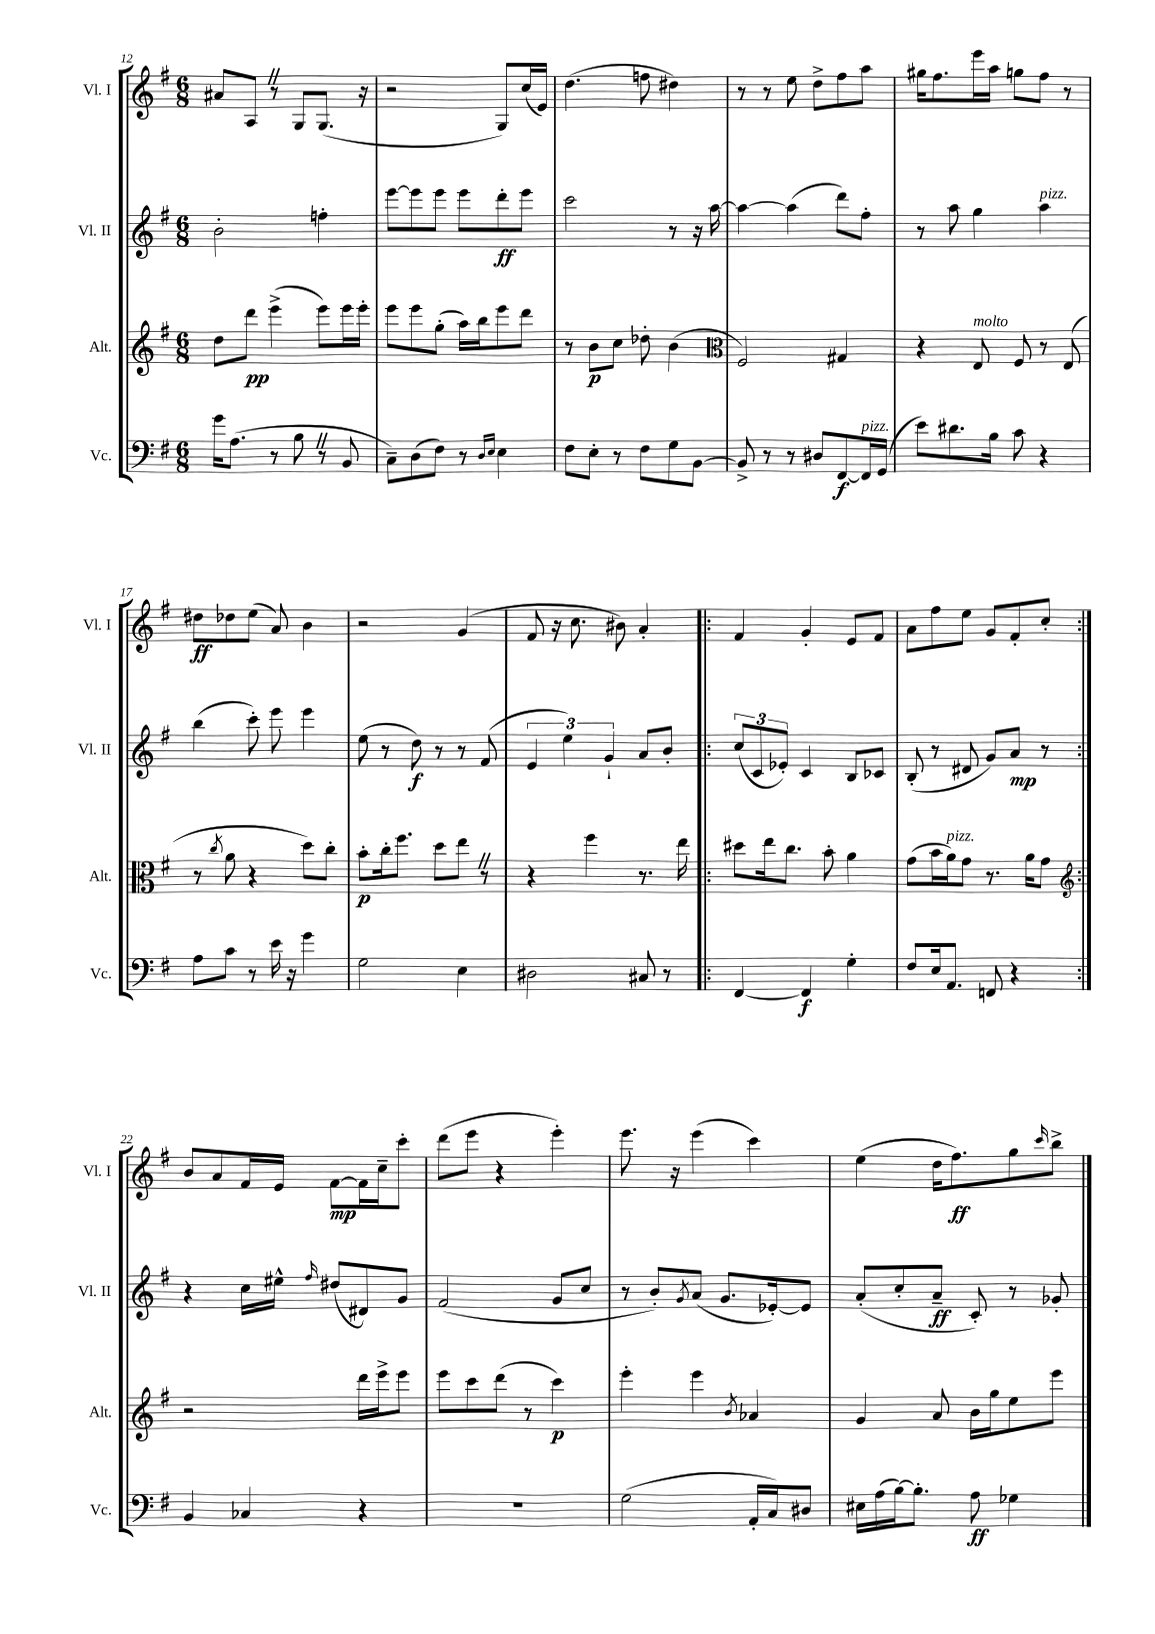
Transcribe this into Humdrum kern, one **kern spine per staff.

**kern	**dynam	**kern	**dynam	**kern	**dynam	**kern	**dynam
*part4	*part4	*part3	*part3	*part2	*part2	*part1	*part1
*staff4	*staff4	*staff3	*staff3	*staff2	*staff2	*staff1	*staff1
*I"Vc.	*	*I"Alt.	*	*I"Vl. II	*	*I"Vl. I	*
*I'Vc.	*	*I'Alt.	*	*I'Vl. II	*	*I'Vl. I	*
*clefF4	*	*clefG2	*	*clefG2	*	*clefG2	*
*k[f#]	*	*k[f#]	*	*k[f#]	*	*k[f#]	*
*M6/8	*	*M6/8	*	*M6/8	*	*M6/8	*
=12	=12	=12	=12	=12	=12	=12	=12
16g\KL	.	8dd\L	.	2b'\	.	8a#X/L	.
(8.A\J	.	.	.	.	.	.	.
.	.	8ddd\J	pp	.	.	8AZ/J	.
8r	.	(4eee^\	.	.	.	8r	.
8BZ\	.	.	.	.	.	8G/L	.
8r	.	8eee\L)	.	4ffn'\	.	(8.G/J	.
8BB/	.	16eee\L	.	.	.	.	.
.	.	16eee'\JJ	.	.	.	16r	.
=13	=13	=13	=13	=13	=13	=13	=13
8C~\L)	.	8eee\L	.	[8eee\L	.	2r	.
(8D\	.	8eee\	.	8eee\]	.	.	.
8F#\J)	.	(8gg'\J	.	8eee\J	.	.	.
8r	.	16aa\LL)	.	8eee\L	.	.	.
.	.	16bb\J	.	.	.	.	.
16qqD/LL	.	.	.	.	.	.	.
16qqE/JJ	.	.	.	.	.	.	.
4E\	.	8eee\	.	8ddd'\	ff	8G/L)	.
.	.	8ddd\J	.	8eee\J	.	(16cc/L	.
.	.	.	.	.	.	16e/JJ)	.
=14	=14	=14	=14	=14	=14	=14	=14
8F#\L	.	8r	.	2ccc\	.	(4.dd\	.
8E'\J	.	8b\L	p	.	.	.	.
8r	.	8cc\J	.	.	.	.	.
8F#\L	.	8dd-X'\	.	.	.	8ffn\	.
8G\	.	(4b\	.	8r	.	4dd#X\)	.
[8BB\J	.	.	.	16r	.	.	.
.	.	.	.	[16aa\	.	.	.
=15	=15	=15	=15	=15	=15	=15	=15
*	*	*clefC3	*	*	*	*	*
8BB^/]	.	2F#/)	.	4aa\_	.	8r	.
8r	.	.	.	.	.	8r	.
8r	.	.	.	(4aa\]	.	8ee\	.
8D#X/L	.	.	.	.	.	8dd^\L	.
[8FF#/	f	4G#X/	.	8ddd\L)	.	8ff#\	.
!LO:TX:a:i:t=pizz.	!	!	!	!	!	!	!
16FF#/L]	.	.	.	8ff#'\J	.	8aa\J	.
(16GG/JJ	.	.	.	.	.	.	.
=16	=16	=16	=16	=16	=16	=16	=16
8e\L)	.	4r	.	8r	.	16gg#X\KL	.
.	.	.	.	.	.	8.ff#\	.
8.d#X\	.	.	.	8aa\	.	.	.
!	!	!LO:TX:a:i:t=molto	!	!	!	!	!
.	.	8E/	.	4gg\	.	16eee\L	.
16B\Jk	.	.	.	.	.	16aa\JJ	.
8c\	.	8F#/	.	.	.	8ggn\L	.
!	!	!	!	!LO:TX:a:i:t=pizz.	!	!	!
4r	.	8r	.	4aa\	.	8ff#\J	.
.	.	(8E/	.	.	.	8r	.
!!LO:LB:g=z
=17	=17	=17	=17	=17	=17	=17	=17
8A\L	.	8r	.	(4bb\	.	8dd#X\L	ff
.	.	8qcc/	.	.	.	.	.
8c\J	.	8a\	.	.	.	8dd-X\	.
8r	.	4r	.	8ccc'\)	.	(8ee\J	.
16e\	.	.	.	8eee\	.	8a/)	.
16r	.	.	.	.	.	.	.
4g\	.	8dd\L)	.	4eee\	.	4b\	.
.	.	8cc'\J	.	.	.	.	.
=18	=18	=18	=18	=18	=18	=18	=18
2G\	.	8b'\L	p	(8ee\	.	2r	.
.	.	16cc'\k	.	8r	.	.	.
.	.	8.ff#\J	.	.	.	.	.
.	.	.	.	8dd\)	f	.	.
.	.	8dd\L	.	8r	.	.	.
4E\	.	8eeZ\J	.	8r	.	(4g/	.
.	.	8r	.	(8f#/	.	.	.
=19	=19	=19	=19	=19	=19	=19	=19
2D#X\	.	4r	.	6e/	.	8f#/	.
.	.	.	.	.	.	16r	.
.	.	.	.	6ee\)	.	.	.
.	.	.	.	.	.	8.cc\	.
.	.	4ff#\	.	.	.	.	.
.	.	.	.	6g`/	.	.	.
.	.	.	.	.	.	8b#X\)	.
8C#X/	.	8.r	.	8a/L	.	4a'/	.
8r	.	.	.	8b'/J	.	.	.
.	.	16ee\	.	.	.	.	.
=20!|:	=20!|:	=20!|:	=20!|:	=20!|:	=20!|:	=20!|:	=20!|:
[4FF#/	.	8dd#X\L	.	(12cc/L	.	4f#/	.
.	.	.	.	12c/	.	.	.
.	.	16ee\k	.	.	.	.	.
.	.	.	.	12e-X'/J)	.	.	.
.	.	8.cc\J	.	.	.	.	.
4FF#/]	f	.	.	4c/	.	4g'/	.
.	.	8b'\	.	.	.	.	.
4G'\	.	4a\	.	8B/L	.	8e/L	.
.	.	.	.	8c-X/J	.	8f#/J	.
=21	=21	=21	=21	=21	=21	=21	=21
8F#/L	.	(8g\L	.	(8B'/	.	8a\L	.
16E/k	.	16b\L	.	8r	.	8ff#\	.
!	!	!LO:TX:a:i:t=pizz.	!	!	!	!	!
8.AA/J	.	16a\J)	.	.	.	.	.
.	.	8g\J	.	8d#X/	.	8ee\J	.
8FFn/	.	8.r	.	8g/L)	.	8g/L	.
4r	.	.	.	8a/J	mp	8f#'/	.
.	.	16a\KL	.	.	.	.	.
.	.	8g\J	.	8r	.	8cc'/J	.
!!LO:LB:g=z
=22:|!	=22:|!	=22:|!	=22:|!	=22:|!	=22:|!	=22:|!	=22:|!
*	*	*clefG2	*	*	*	*	*
4BB/	.	2r	.	4r	.	8b/L	.
.	.	.	.	.	.	8a/	.
4C-X/	.	.	.	16cc\LL	.	16f#/L	.
.	.	.	.	16ee#X^^\JJ	.	16e/JJ	.
.	.	.	.	16qqff#/	.	.	.
.	.	.	.	(8dd#X/L	.	[8f#\L	mp
4r	.	16ddd\LL	.	8d#X/)	.	16f#\L]	.
.	.	16eee^\J	.	.	.	16cc~\J	.
.	.	8eee\J	.	8g/J	.	8ccc'\J	.
=23	=23	=23	=23	=23	=23	=23	=23
2.r	.	8eee\L	.	(2f#/	.	(8ddd\L	.
.	.	8ccc\	.	.	.	8eee\J	.
.	.	(8ddd\J	.	.	.	4r	.
.	.	8r	.	.	.	.	.
.	.	4ccc\)	p	8g/L	.	4eee'\)	.
.	.	.	.	8cc/J	.	.	.
=24	=24	=24	=24	=24	=24	=24	=24
(2G\	.	4eee'\	.	8r	.	8.eee\	.
.	.	.	.	8b'/L)	.	.	.
.	.	.	.	.	.	16r	.
.	.	.	.	8qg/	.	.	.
.	.	4eee\	.	(8a/J	.	(4eee\	.
.	.	.	.	8.g/L	.	.	.
.	.	8qb/	.	.	.	.	.
16AA'/LL	.	4a-X/	.	.	.	4ccc\)	.
16C/J)	.	.	.	[16e-X'/k)	.	.	.
8D#X/J	.	.	.	8e-/J]	.	.	.
=25	=25	=25	=25	=25	=25	=25	=25
16E#X\LL	.	4g/	.	(8a'/L	.	(4ee\	.
(16A\	.	.	.	.	.	.	.
[16B\J)	.	.	.	8cc'/	.	.	.
8.B'\J]	.	.	.	.	.	.	.
.	.	8a/	.	8a~/J	ff	16dd\KL	.
.	.	.	.	.	.	8.ff#\)	ff
8A\	ff	16b\LL	.	8c'/)	.	.	.
.	.	16gg\J	.	.	.	.	.
4G-X\	.	8ee\	.	8r	.	8gg\	.
.	.	.	.	.	.	16qqccc/	.
.	.	8eee\J	.	8g-X'/	.	8bb^\J	.
==	==	==	==	==	==	==	==
*-	*-	*-	*-	*-	*-	*-	*-
